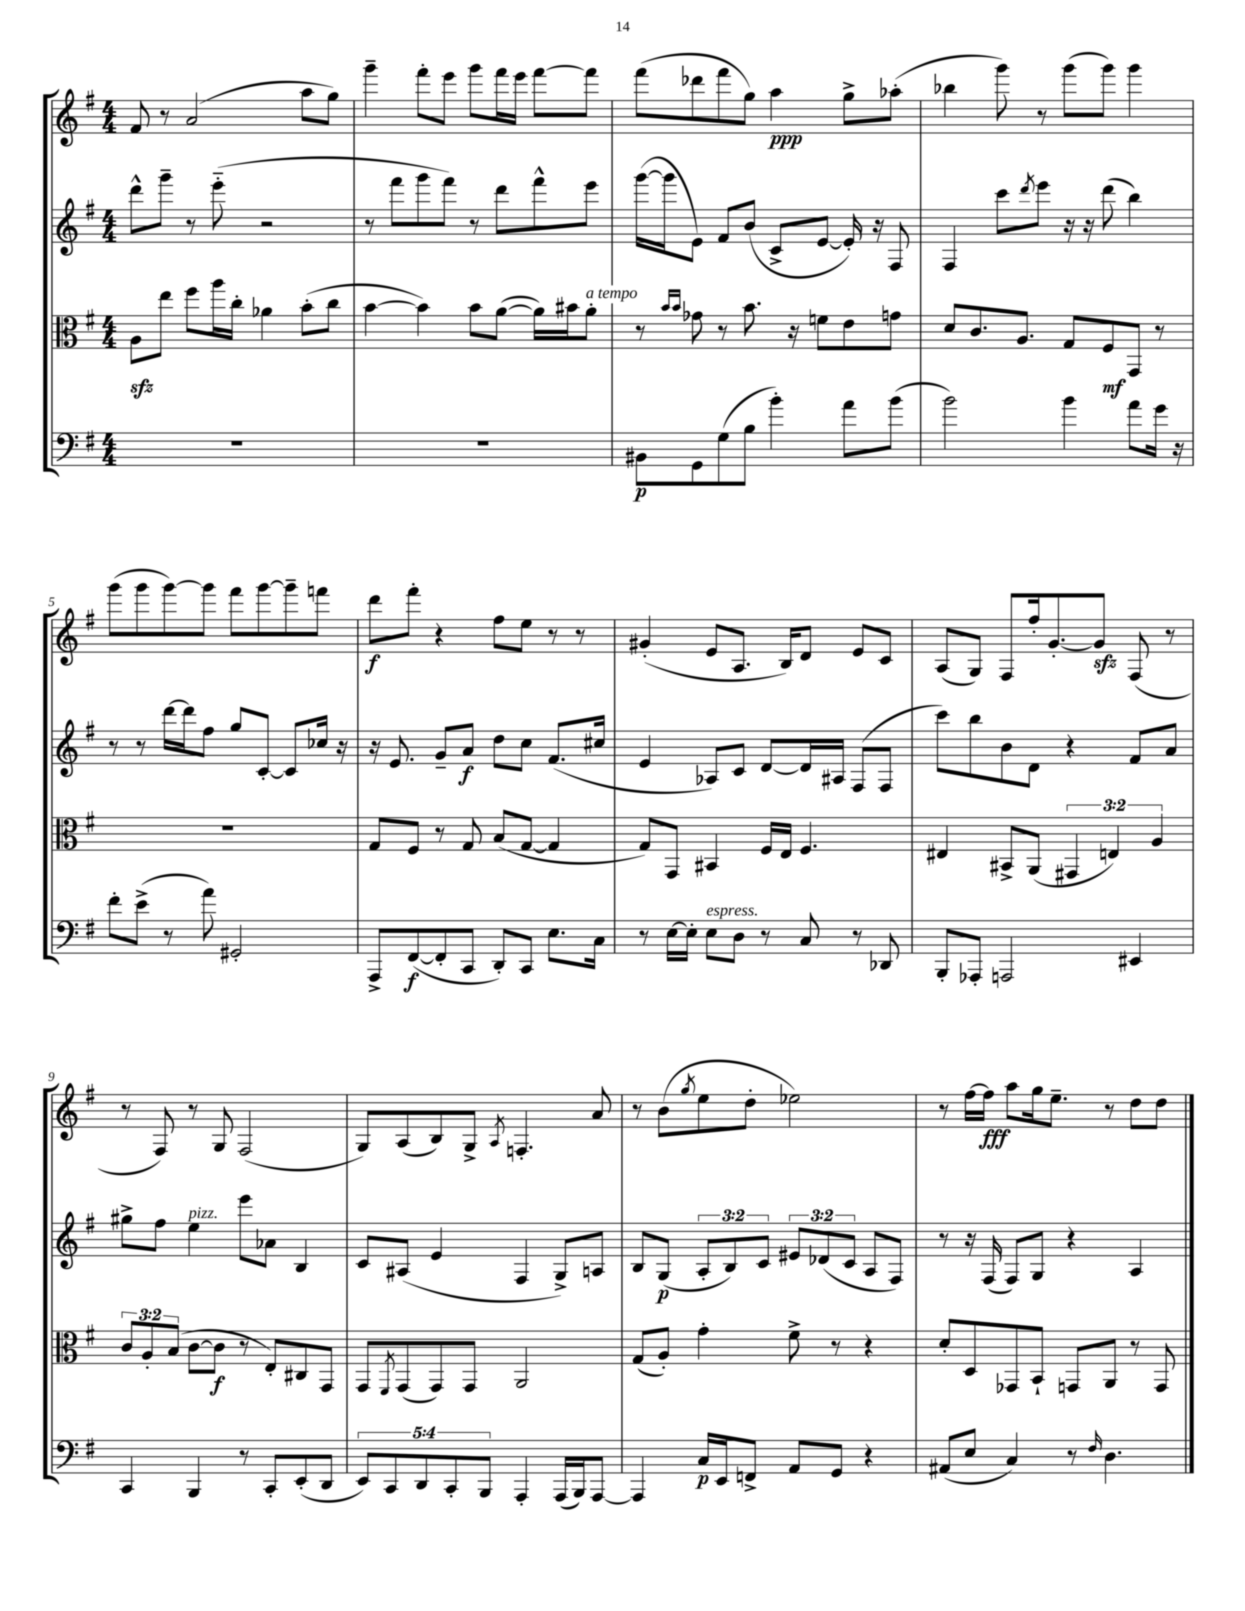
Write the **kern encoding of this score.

**kern	**dynam	**kern	**dynam	**kern	**dynam	**kern	**dynam
*part4	*part4	*part3	*part3	*part2	*part2	*part1	*part1
*staff4	*staff4	*staff3	*staff3	*staff2	*staff2	*staff1	*staff1
*clefF4	*	*clefC3	*	*clefG2	*	*clefG2	*
*k[f#]	*	*k[f#]	*	*k[f#]	*	*k[f#]	*
*M4/4	*	*M4/4	*	*M4/4	*	*M4/4	*
=1	=1	=1	=1	=1	=1	=1	=1
1r	.	8Azz\L	.	8ddd^^\L	.	8f#/	.
.	.	8ee\J	.	8ggg~\J	.	8r	.
.	.	8ff#\L	.	8r	.	(2a/	.
.	.	16aa\L	.	(8eee\	.	.	.
.	.	16cc'\JJ	.	.	.	.	.
.	.	4a-X\	.	2r	.	.	.
.	.	(8b'\L	.	.	.	8aa\L	.
.	.	8cc\J	.	.	.	8gg\J)	.
=2	=2	=2	=2	=2	=2	=2	=2
1r	.	[4b\	.	8r	.	4ggg~\	.
.	.	.	.	8fff#\L	.	.	.
.	.	4b\])	.	8ggg\	.	8fff#'\L	.
.	.	.	.	8fff#\J)	.	8eee\J	.
.	.	8b\L	.	8r	.	8ggg\L	.
.	.	([8a\J	.	8ddd\L	.	16fff#\L	.
.	.	.	.	.	.	16eee\JJ	.
.	.	16a\LL])	.	8fff#^^\	.	[8fff#\L	.
.	.	16b#X\J	.	.	.	.	.
!	!	!LO:TX:a:i:t=a tempo	!	!	!	!	!
.	.	8a'\J	.	8eee\J	.	8fff#\J]	.
=3	=3	=3	=3	=3	=3	=3	=3
8BB#X\L	p	8r	.	([16ggg\LL	.	(8fff#\L	.
.	.	.	.	16ggg\J]	.	.	.
.	.	16qqb/LL	.	.	.	.	.
.	.	16qqb/JJ	.	.	.	.	.
8GG\	.	8g-X\	.	8e\J)	.	8ddd-X\	.
(8G\	.	8r	.	8f#/L	.	8fff#\	.
8B\J	.	8.b\	.	(8b/J	.	8gg\J)	.
4b'\)	.	.	.	8c^/L	.	4aa\	ppp
.	.	16r	.	.	.	.	.
.	.	8fn\L	.	[8e/J	.	.	.
8a\L	.	8e\	.	16e'/])	.	8gg^\L	.
.	.	.	.	16r	.	.	.
(8b\J	.	8gn\J	.	8F#/	.	(8aa-X'\J	.
=4	=4	=4	=4	=4	=4	=4	=4
2b\)	.	8d/L	.	4F#/	.	4bb-X\	.
.	.	8.c/	.	.	.	.	.
.	.	.	.	8ccc\L	.	8ggg\)	.
.	.	8.A/J	.	.	.	.	.
.	.	.	.	8qddd/	.	.	.
.	.	.	.	8eee\J	.	8r	.
4b\	.	8G/L	.	16r	.	(8ggg\L	.
.	.	.	.	16r	.	.	.
.	.	8F#/	mf	(8ddd\	.	8ggg\J)	.
8a\L	.	8GG/J	.	4bb\)	.	4ggg\	.
16g\Jk	.	8r	.	.	.	.	.
16r	.	.	.	.	.	.	.
!!LO:LB:g=z
=5	=5	=5	=5	=5	=5	=5	=5
8f#'\L	.	1r	.	8r	.	(8ggg\L	.
(8e^\J	.	.	.	8r	.	8ggg\	.
8r	.	.	.	[16ddd\LL	.	[8ggg\)	.
.	.	.	.	16ddd\J]	.	.	.
8a\)	.	.	.	8ff#\J	.	8ggg\J]	.
2GG#X'/	.	.	.	8gg/L	.	8fff#\L	.
.	.	.	.	[8c'/J	.	[8ggg\	.
.	.	.	.	8c/L]	.	8ggg~\]	.
.	.	.	.	16cc-X/Jk	.	8fffn\J	.
.	.	.	.	16r	.	.	.
=6	=6	=6	=6	=6	=6	=6	=6
8AAA^/L	.	8G/L	.	16r	.	8ddd\L	f
.	.	.	.	8.e/	.	.	.
([8FF#/	f	8F#/J	.	.	.	8fff#'\J	.
8FF#'/]	.	8r	.	8g~/L	.	4r	.
8CC/J	.	8G/	.	8a/J	f	.	.
8DD'/L)	.	(8B/L	.	8dd\L	.	8ff#\L	.
8CC/J	.	[8G/J	.	8cc\J	.	8ee\J	.
8.E\L	.	4G/]	.	(8.f#/L	.	8r	.
.	.	.	.	.	.	8r	.
16C\Jk	.	.	.	16cc#X/Jk	.	.	.
=7	=7	=7	=7	=7	=7	=7	=7
8r	.	8G/L)	.	4e/	.	(4g#X'/	.
[16E\LL	.	8GG/J	.	.	.	.	.
16E'\JJ]	.	.	.	.	.	.	.
!LO:TX:a:i:t=espress.	!	!	!	!	!	!	!
8E\L	.	4BB#X/	.	8A-X/L)	.	8e/L	.
8D\J	.	.	.	8c/J	.	8.A/J	.
8r	.	16F#/LL	.	[8d/L	.	.	.
.	.	16E/JJ	.	.	.	16B/KL)	.
8C/	.	4.F#/	.	16d/L]	.	8d/J	.
.	.	.	.	16A#X/JJ	.	.	.
8r	.	.	.	(8F#/L	.	8e/L	.
8DD-X/	.	.	.	8F#/J	.	8c/J	.
=8	=8	=8	=8	=8	=8	=8	=8
8BBB'/L	.	4E#X/	.	8ccc\L)	.	(8A/L	.
8AAA-X'/J	.	.	.	8bb\	.	8G/J)	.
2AAAn/	.	8BB#X^/L	.	8b\	.	8F#/L	.
.	.	(8AA/J	.	8d\J	.	16ff#'/k	.
.	.	.	.	.	.	[8.g'/	.
.	.	6GG#X/	.	4r	.	.	.
.	.	.	.	.	.	8gzz/J]	.
.	.	6En/)	.	.	.	.	.
4EE#X/	.	.	.	8f#/L	.	(8F#/	.
.	.	6A/	.	.	.	.	.
.	.	.	.	8a/J	.	8r	.
!!LO:LB:g=z
=9	=9	=9	=9	=9	=9	=9	=9
4CC/	.	12c/L	.	8gg#X^\L	.	8r	.
.	.	12A'/	.	.	.	.	.
.	.	.	.	8ff#\J	.	8F#/)	.
.	.	(12B/J	.	.	.	.	.
!	!	!	!	!LO:TX:a:i:t=pizz.	!	!	!
4BBB/	.	[8c\L	.	4ee\	.	8r	.
.	.	8c\J]	f	.	.	8G/	.
8r	.	8r	.	8eee\L	.	(2F#/	.
8CC'/L	.	8E'/L)	.	8a-X\J	.	.	.
(8EE'/	.	8C#X/	.	4B/	.	.	.
8DD/J	.	8GG/J	.	.	.	.	.
=10	=10	=10	=10	=10	=10	=10	=10
10EE/L)	.	8GG/L	.	8c/L	.	8G/L)	.
10CC/	.	.	.	.	.	.	.
.	.	8qFF#/	.	.	.	.	.
.	.	(8GG/	.	(8A#X/J	.	(8A/	.
10DD/	.	.	.	.	.	.	.
.	.	8GG/)	.	4e/	.	8B/)	.
10CC'/	.	.	.	.	.	.	.
.	.	8GG/J	.	.	.	8G^/J	.
10BBB/J	.	.	.	.	.	.	.
.	.	.	.	.	.	8qA/	.
4AAA'/	.	2AA/	.	4F#/	.	4.Fn'/	.
(16AAA/LL	.	.	.	8G^/L)	.	.	.
16BBB/J)	.	.	.	.	.	.	.
[8AAA/J	.	.	.	8An/J	.	8a/	.
=11	=11	=11	=11	=11	=11	=11	=11
4AAA/]	.	(8G/L	.	8B/L	.	8r	.
.	.	8A'/J)	.	(8G/J	p	(8b\L	.
.	.	.	.	.	.	8qgg/	.
16C/LL	p	4g'\	.	12A'/L	.	8ee\	.
16EE/J	.	.	.	.	.	.	.
.	.	.	.	12B/)	.	.	.
8FFn^/J	.	.	.	.	.	8dd'\J	.
.	.	.	.	12c/J	.	.	.
8AA/L	.	8f#^\	.	12e#X/L	.	2ee-X\)	.
.	.	.	.	(12d-X/	.	.	.
8GG/J	.	8r	.	.	.	.	.
.	.	.	.	12c/J	.	.	.
4r	.	4r	.	8A/L	.	.	.
.	.	.	.	8F#/J)	.	.	.
=12	=12	=12	=12	=12	=12	=12	=12
(8AA#X/L	.	8d'/L	.	8r	.	8r	.
8E/J	.	8D/	.	16r	.	[16ff#\LL	.
.	.	.	.	(16F#/	.	16ff#\JJ]	fff
4C/)	.	8GG-X/	.	8F#/L)	.	8aa\L	.
.	.	8BB`/J	.	8G/J	.	16gg\k	.
.	.	.	.	.	.	8.ee~\J	.
8r	.	8GGn/L	.	4r	.	.	.
16qqF#/	.	.	.	.	.	.	.
4.D\	.	8AA/J	.	.	.	8r	.
.	.	8r	.	4A/	.	8dd\L	.
.	.	8GG/	.	.	.	8dd\J	.
==	==	==	==	==	==	==	==
*-	*-	*-	*-	*-	*-	*-	*-
